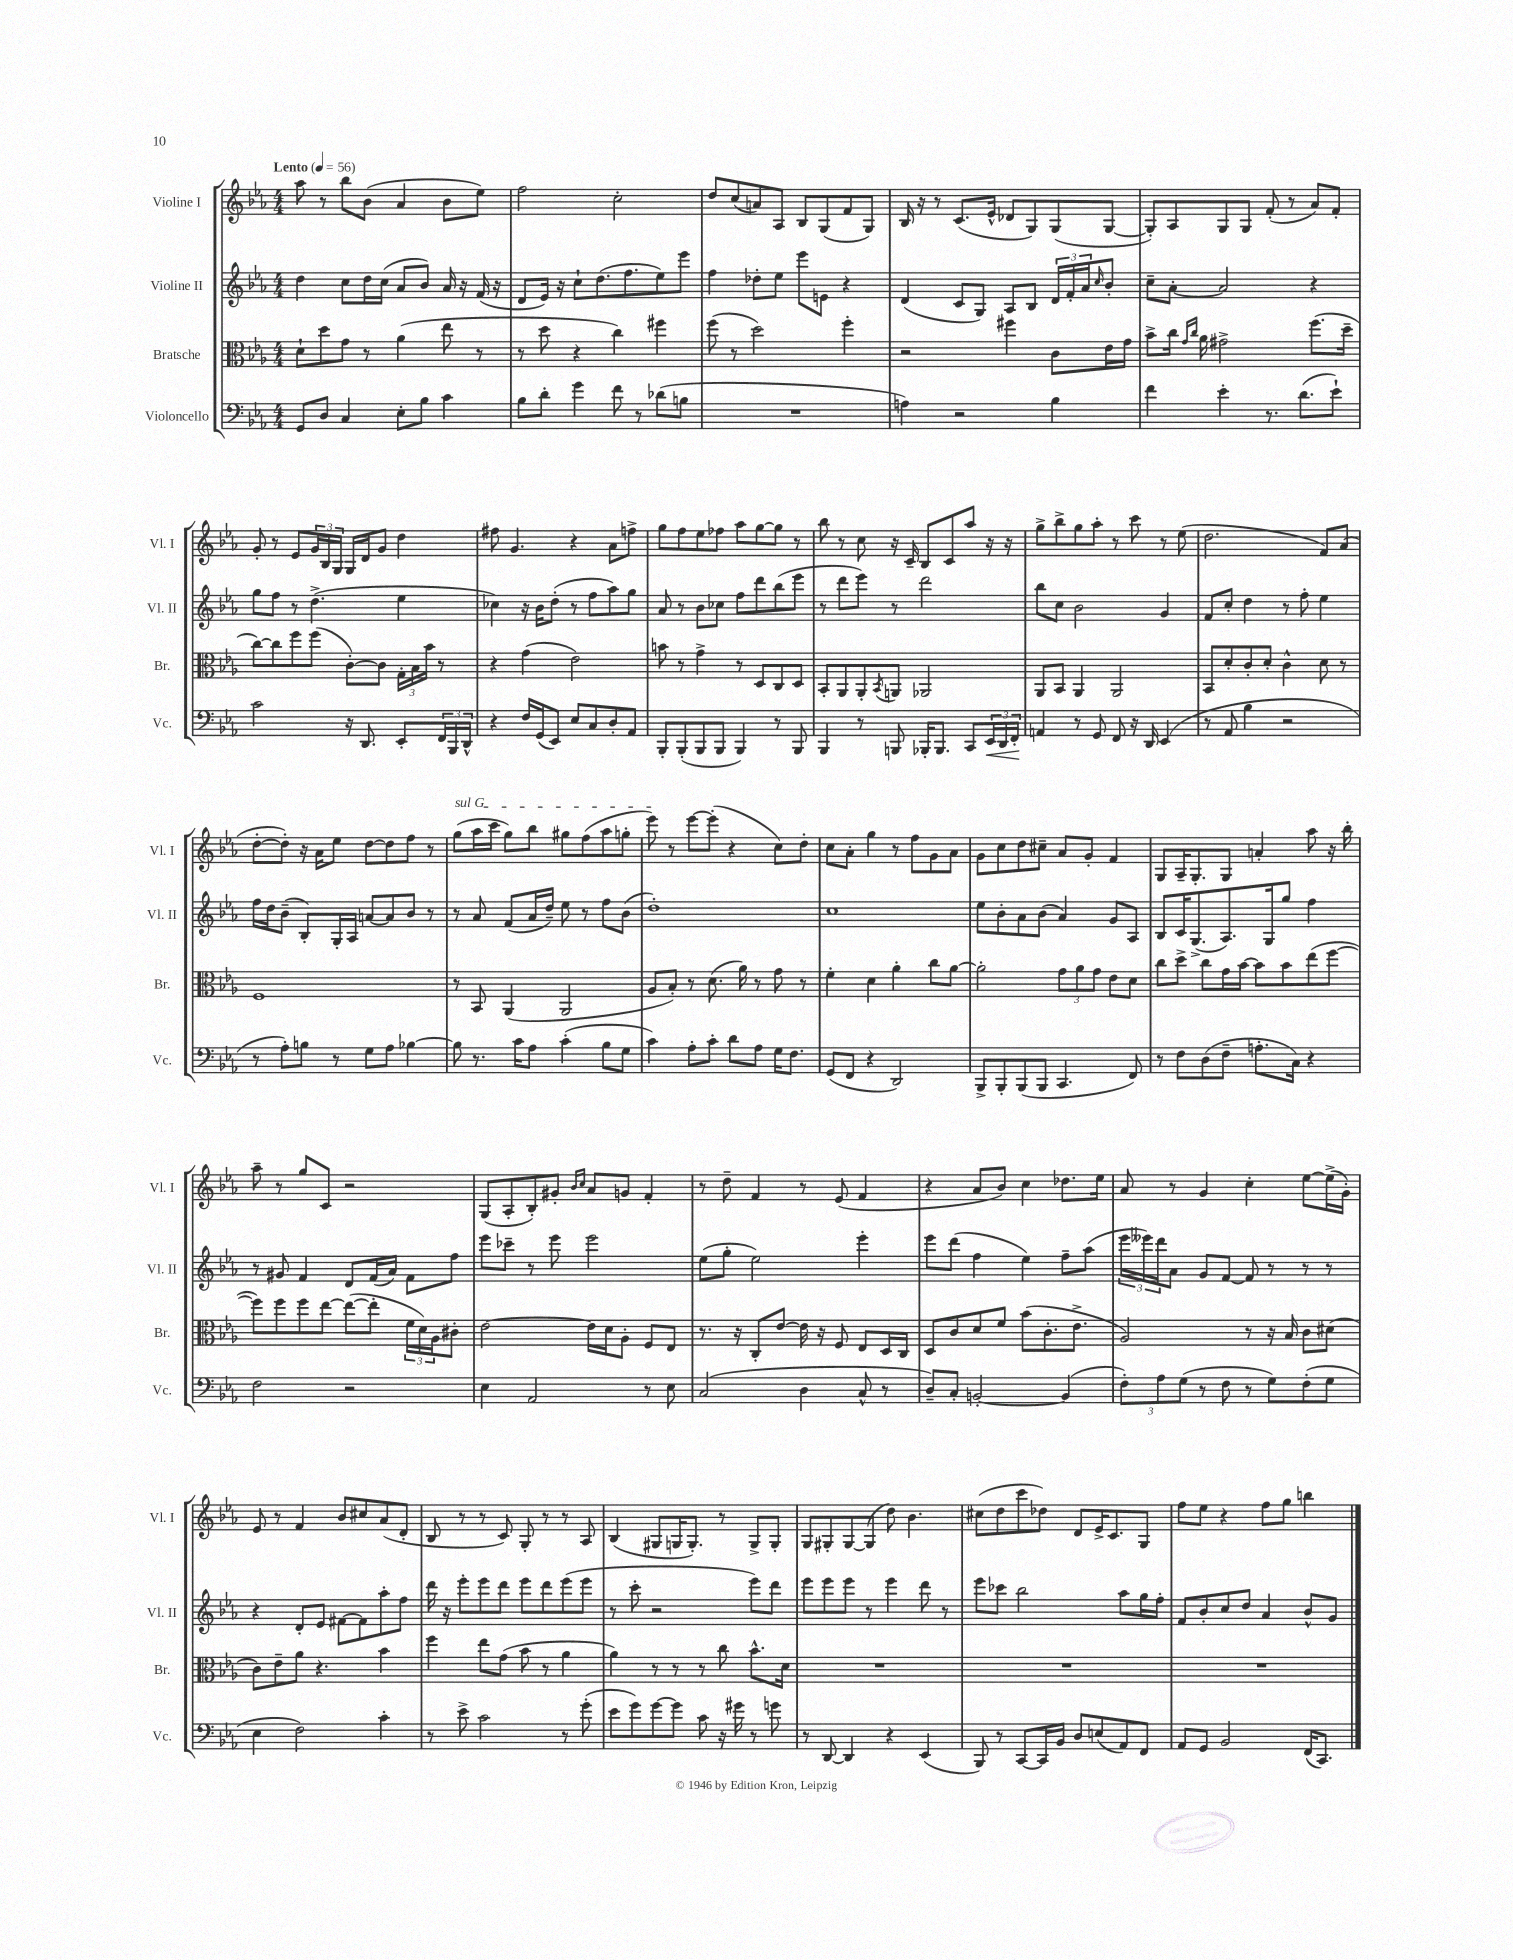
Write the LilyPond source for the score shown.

<<
\new StaffGroup <<
\new Staff = "s0" \with { instrumentName = "Violine I" shortInstrumentName = "Vl. I" } {
    \clef treble \key ees \major \numericTimeSignature \time 4/4 \tempo "Lento" 4 = 56
    aes''8 r8 bes''8 bes'8( aes'4 bes'8 ees''8) |
    f''2 c''2-. |
    d''8 c''8( a'8) aes8 bes8 g8( f'8 g8) |
    bes16 r16 r8 c'8.( ees'16-^ des'8 g8) g8( g8~ |
    g8-.) aes8 g8 g8 f'8-.( r8 aes'8) f'8-. |
    g'8-. r8 ees'8 \tuplet 3/2 { g'16 bes16 g16 } g16 d'16 g'8 d''4 |
    fis''8 g'4. r4 aes'8 f''8-> |
    g''8 f''8 ees''8 fes''8 aes''8 g''8~ g''8 r8 |
    bes''8 r8 c''8 r16 c'16-- bes8 c'8 aes''8 r16 r16 |
    g''8-> bes''8-> g''8 aes''8-. r8 c'''8 r8 ees''8( |
    d''2. f'8) aes'8( |
    d''8~-. d''8-.) r16 aes'16 ees''8 d''8~ d''8 f''8 r8 |
    \once \override TextSpanner.bound-details.left.text = \markup { \italic "sul G" } g''8\startTextSpan( aes''16 c'''16 g''8) bes''8 gis''8 f''8( aes''8 g''8-. |
    ees'''8\stopTextSpan) r8 ees'''8~ ees'''8-.( r4 c''8) d''8-. |
    c''8 aes'8-. g''4 r8 f''8 g'8 aes'8 |
    g'8 c''8 d''8 cis''8-- aes'8 g'8-. f'4 |
    g8 aes16-- g8.-. g8 a'4-. aes''8 r16 bes''16-. |
    aes''8-- r8 g''8 c'8 r2 |
    g8( aes8-. bes8-.) gis'8-. \grace { bes'16 c''16 } aes'8 g'8 f'4-. |
    r8 d''8-- f'4 r8 ees'8( f'4 |
    r4 aes'8 bes'8) c''4 des''8. ees''16 |
    aes'8 r8 g'4 c''4-. ees''8~ ees''16->( g'16-.) |
    ees'8 r8 f'4 bes'8 cis''8 aes'8( d'8-. |
    bes8 r8 r8 c'8) g8-. r8 r8 aes8 |
    bes4( gis8 g16 g8.-.) r8 g8-> g8-. |
    g8 gis8-. gis8~ gis8( d''8) bes'4. |
    cis''8( d''8 c'''8 des''8) d'8 ees'16-> c'8. g8 |
    f''8 ees''8 r4 f''8 g''8 b''4 \bar "|." |
}
\new Staff = "s1" \with { instrumentName = "Violine II" shortInstrumentName = "Vl. II" } {
    \clef treble \key ees \major \numericTimeSignature \time 4/4
    d''4 c''8 d''16 c''16( aes'8 bes'8) aes'16 r16 f'16( r16 |
    d'8 ees'16) r16 c''8-! d''8.( f''8. ees''8) ees'''8 |
    f''4 des''8-. ees''8 ees'''8 e'8 r4 |
    d'4( c'8 g8) aes8 bes8 \tuplet 3/2 { d'16 f'16-. aes'16 } \grace { c''16 } bes'8-. |
    c''8-- aes'8~-. aes'2 r4 |
    g''8 f''8 r8 d''4.->( ees''4 |
    ces''4) r16 bes'16 d''8-.( r8 f''8 aes''8) g''8 |
    aes'8 r8 bes'8 ces''8 f''8 d'''8 bes''8( ees'''8 |
    r8 d'''8 ees'''8) r8 d'''2 |
    bes''8 c''8 bes'2 g'4 |
    f'8 c''8-. d''4 r8 f''8-. ees''4 |
    f''16 d''16 bes'8--( bes8-.) g16-. aes16 a'8~ a'8 bes'8 r8 |
    r8 aes'8 f'8( aes'16 d''16--) ees''8 r8 f''8 bes'8( |
    d''1-.) |
    c''1 |
    ees''8 bes'8-. aes'8 bes'8( aes'4) g'8 aes8 |
    bes8 c'16 g8.->( aes8.) g16 g''8 f''4 |
    r8 gis'8 f'4 d'8 f'16( aes'16) f'8 f''8 |
    ees'''8 ces'''8-- r8 ees'''8 ees'''2 |
    ees''8( g''8-. ees''2) ees'''4-. |
    ees'''8 d'''8( f''4 ees''4) f''8-- aes''8( |
    \tuplet 3/2 { ees'''16 eeses'''16) d'''16 } aes'8 g'8 f'8~ f'8 r8 r8 r8 |
    r4 d'8-. ees'8 fis'8~ fis'8 aes''8-. f''8 |
    d'''16 r16 ees'''8-. ees'''8 d'''8 ees'''8 d'''8 ees'''8( ees'''8 |
    r8 c'''8-. r2 ees'''8) d'''8 |
    ees'''8 ees'''8 ees'''8 r8 ees'''4 d'''8 r8 |
    ees'''8 ces'''8 bes''2 aes''8 g''16 f''16-. |
    f'8 bes'8-. c''8 d''8 aes'4 bes'8-^ g'8 \bar "|." |
}
\new Staff = "s2" \with { instrumentName = "Bratsche" shortInstrumentName = "Br." } {
    \clef alto \key ees \major \numericTimeSignature \time 4/4
    d'8-! d''8 g'8 r8 aes'4( ees''8 r8 |
    r8 d''8 r4 c''4) fis''4 |
    f''8( r8 d''2) f''4-. |
    r2 fis''4 c'8 ees'16 g'16 |
    bes'8-> c''16 \grace { g'16 c''16 } aes'16 gis'2-> f''8.( d''16-- |
    c''8~) c''8 f''8 f''8( c'8~-.) c'8 \tuplet 3/2 { g16-. bes16 bes'16 } r8 |
    r4 g'4( ees'2) |
    b'8 r8 g'4-> r8 d8 c8 d8 |
    bes,8-. aes,8 aes,8-. \acciaccatura { bes,8 } a,8 aes,2 |
    aes,8 bes,8 aes,4 aes,2 |
    bes,8 d'8-. c'8-. d'8-. c'4-^ d'8 r8 |
    f1 |
    r8 bes,8 aes,4( aes,2 |
    aes8 bes8-.) r8 d'8.( aes'16) r8 g'8 r8 |
    f'4-. d'4 aes'4-. c''8 aes'8~ |
    aes'2-. \tuplet 3/2 { g'8 aes'8 g'8 } ees'8 d'8 |
    c''8 d''8-> c''8 g'16 bes'16~ bes'8 bes'8 ees''8( f''8~ |
    f''8) f''8 f''8 ees''8~ ees''8~( ees''8-. \tuplet 3/2 { f'16 d'16) aes16 } cis'8-. |
    ees'2~ ees'16 d'16 aes8-. f8 ees8 |
    r8. r16 c8-. ees'8~ ees'16 r16 f8 ees8 d16 c16 |
    d8 c'8 d'8 f'8 bes'8( c'8.-. ees'8.-> |
    aes2) r8 r16 bes16 c'8 dis'8( |
    c'8) ees'8-- aes'8 r4. bes'4 |
    f''4 ees''8 g'8( bes'8 r8 aes'4 |
    aes'4) r8 r8 r8 c''8 bes'8.-^ d'16 |
    R1 |
    R1 |
    R1 \bar "|." |
}
\new Staff = "s3" \with { instrumentName = "Violoncello" shortInstrumentName = "Vc." } {
    \clef bass \key ees \major \numericTimeSignature \time 4/4
    g,8 d8 c4 ees8-. bes8 c'4 |
    bes8 d'8-. g'4 f'8 r8 des'8( b8 |
    R1 |
    a4) r2 bes4 |
    f'4 ees'4-. r8. d'8.( ees'8-!) |
    c'2 r16 d,8. ees,8-. \tuplet 3/2 { f,16 bes,,16 d,16-^ } |
    r4 f16 g,16( ees,8) ees8 c8 d8-. aes,8 |
    bes,,8-. bes,,8-.( bes,,8 bes,,8 bes,,4) r8 bes,,8 |
    bes,,4 r8 b,,8 bes,,16-. bes,,8. c,8 \tuplet 3/2 { ees,16\< d,16 f,16-.\! } |
    a,4 r8 g,8 f,8 r16 d,16 ees,4( |
    r8 aes,8 bes4 r2 |
    r8 aes8-.) b8 r8 g8 aes8 bes4~ |
    bes8 r8. c'16 aes8 c'4-.( bes8 g8 |
    c'4) aes8-. c'8-. d'8 aes8 g16 f8. |
    g,8( f,8 r4 d,2) |
    bes,,8-> bes,,8-. bes,,8( bes,,8 c,4. f,8) |
    r8 f8 d8( f8-- a8.-. c16) r4 |
    f2 r2 |
    ees4 aes,2 r8 ees8 |
    c2( d4 c8-^ r8 |
    d8--) c8-. b,2~-. b,4( |
    \tuplet 3/2 { f8-.) aes8 g8( } r8 f8 r8 g8) f8-.( g8 |
    ees4 f2) c'4-. |
    r8 ees'8-> c'2 r8 g'8-.( |
    ees'8 g'8) g'8~ g'8 c'8 r16 gis'16 r8 g'8 |
    r8 d,8~ d,4 r4 ees,4( |
    bes,,8) r8 c,8~ c,16 bes,16 d8 e8( aes,8) f,8 |
    aes,8 g,8 bes,2 f,16( c,8.) \bar "|." |
}
>>
>>
\layout { \context { \Score \remove "Bar_number_engraver" } }
